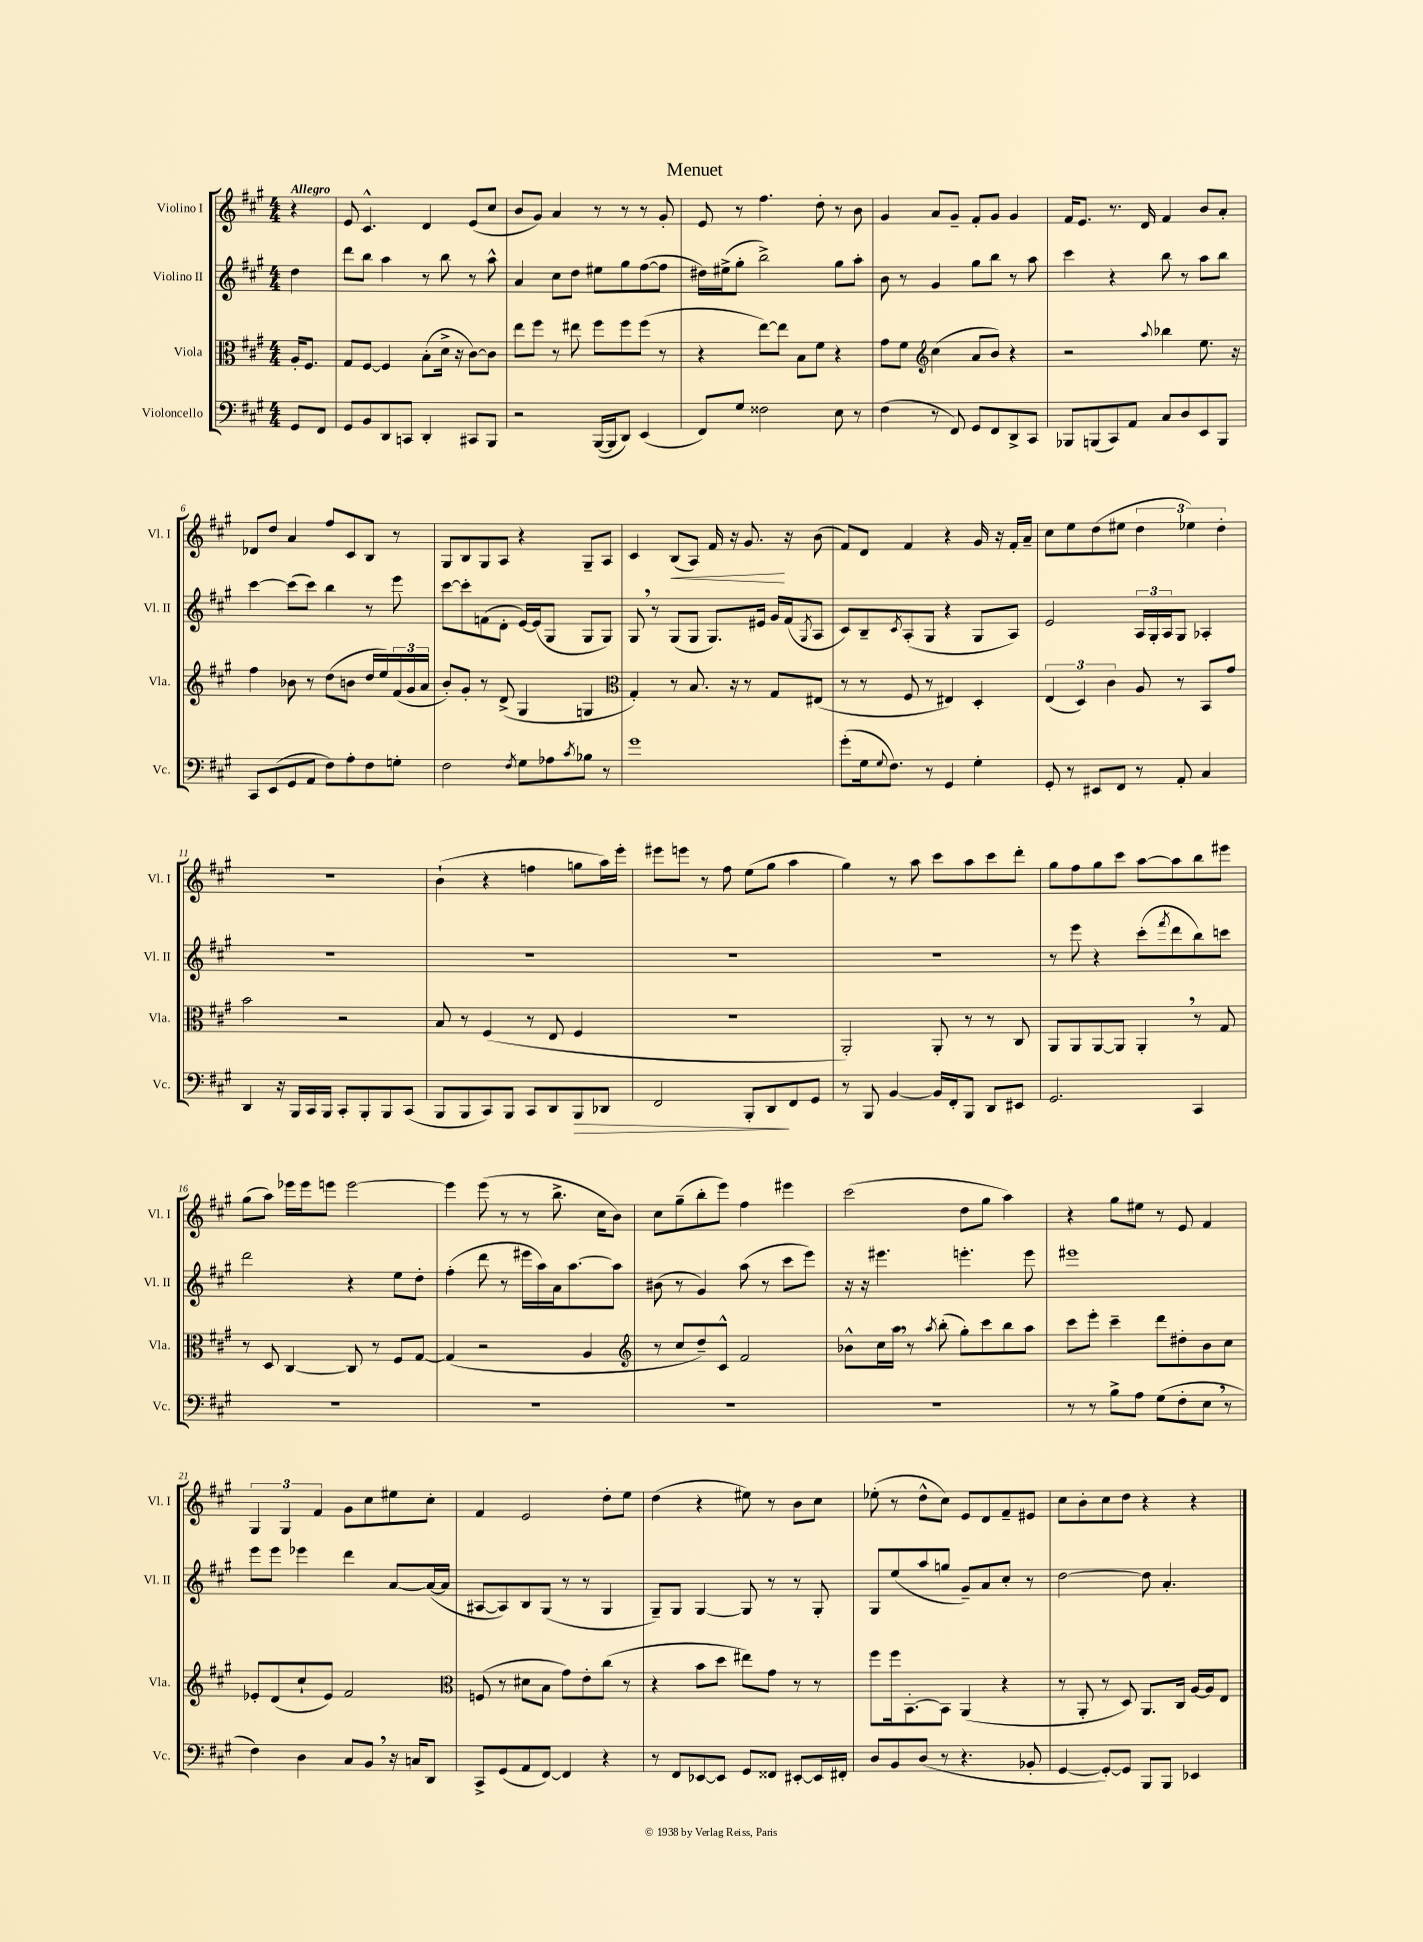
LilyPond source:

\header { title = "Menuet" }
<<
\new StaffGroup <<
\new Staff = "s0" \with { instrumentName = "Violino I" shortInstrumentName = "Vl. I" } {
    \clef treble \key a \major \numericTimeSignature \time 4/4 \partial 4 \tempo "Allegro"
    r4 |
    e'8 cis'4.-^ d'4 e'8( cis''8 |
    b'8 gis'8) a'4 r8 r8 r8 gis'8-. |
    e'8 r8 fis''4. d''8-. r8 b'8 |
    gis'4 a'8 gis'8-- fis'8-. gis'8 gis'4 |
    fis'16 e'8. r8. d'16 fis'4 b'8 a'8-. |
    des'8 d''8 a'4 fis''8 cis'8 b8 r8 |
    gis8 b8 gis8 a8 r4 gis8-- a8 |
    cis'4 b8\<( a8) fis'16 r16 gis'8.\! r16 b'8( |
    fis'8) d'8 fis'4 r4 gis'16 r16 fis'16-. a'16-- |
    cis''8 e''8 d''8( eis''8 \tuplet 3/2 { d''4 ees''4) d''4-. } |
    R1 |
    b'4-!( r4 f''4 g''8 a''16) e'''16-. |
    eis'''8 e'''8 r8 fis''8 e''8( gis''8 a''4 |
    gis''4) r8 a''8 cis'''8 a''8 cis'''8 d'''8-. |
    gis''8 fis''8 gis''8 cis'''8 a''8~ a''8 b''8 eis'''8 |
    gis''8( a''8) ees'''16 ees'''16 e'''8 e'''2~ |
    e'''4 e'''8( r8 r8 b''8.-> cis''16 b'8) |
    cis''8 gis''8--( b''8-. e'''8) fis''4 eis'''4 |
    cis'''2( d''8 gis''8 a''4) |
    r4 gis''8 eis''8 r8 e'8 fis'4 |
    \tuplet 3/2 { gis4 gis4 fis'4 } gis'8 cis''8 eis''8 cis''8-. |
    fis'4 e'2 d''8-. e''8 |
    d''4( r4 eis''8) r8 b'8 cis''8 |
    ees''8-.( r8 d''8-^ cis''8) e'8 d'8 fis'8-- eis'8 |
    cis''8 b'8-. cis''8 d''8 r4 r4 \bar "|." |
}
\new Staff = "s1" \with { instrumentName = "Violino II" shortInstrumentName = "Vl. II" } {
    \clef treble \key a \major \numericTimeSignature \time 4/4 \partial 4
    d''4 |
    d'''8 b''8 a''4 r8 b''8 r8 a''8-^ |
    a'4 cis''8 d''8 eis''8 gis''8 fis''8~( fis''8 |
    dis''16) eis''16->( gis''8-. b''2->) gis''8 a''8-. |
    b'8 r8 gis'4 gis''8 b''8 r8 a''8 |
    cis'''4 r4 b''8 r8 a''8 b''8 |
    cis'''4~ cis'''8( cis'''8) b''4 r8 e'''8 |
    cis'''8~ cis'''8-. f'8( d'8-. e'16~) e'16( gis8 gis8 gis8) |
    gis8 \breathe r8 gis8( gis8 gis8.) eis'16 gis'16 fis'16( \acciaccatura { gis8 } a8 |
    cis'8) b8-- \acciaccatura { cis'8 } a8-.( gis8 r4 gis8 a8) |
    e'2 \tuplet 3/2 { a16 gis16-. a16 } gis8 aes4-. |
    R1 |
    R1 |
    R1 |
    R1 |
    r8 e'''8 r4 cis'''8-.( \acciaccatura { fis'''8 } d'''8 b''8) c'''8 |
    d'''2 r4 e''8 d''8-. |
    fis''4-.( d'''8 r8 eis'''16 a''16) a'16 a''8.~ a''8 |
    bis'8( r8 gis'4) a''8( r8 cis'''8 e'''8) |
    r16 r16 eis'''4. e'''4.-. e'''8 |
    eis'''1 |
    e'''8 e'''8 ees'''4 d'''4 a'8~ a'16~( a'16 |
    ais8~ ais8) b8 gis8( r8 r8 gis4 |
    gis8--) gis8 gis4~ gis8 r8 r8 gis8-. |
    gis8 e''8( a''8 g''8 gis'8--) a'8 cis''8-. r8 |
    d''2~ d''8 a'4.-. \bar "|." |
}
\new Staff = "s2" \with { instrumentName = "Viola" shortInstrumentName = "Vla." } {
    \clef alto \key a \major \numericTimeSignature \time 4/4 \partial 4
    a16-. fis8. |
    gis8 fis8~ fis4 b8-.( d'16-> r16 cis'8~) cis'8 |
    e''8 fis''8 r8 eis''8 fis''8 fis''8 fis''8( r8 |
    r4 e''8~) e''8 b8 fis'8 r4 |
    gis'8 fis'8 \clef treble cis''4( a'8 b'8) r4 |
    r2 \appoggiatura { a''8 } bes''4 e''8. r16 |
    fis''4 bes'8 r8 d''8( b'8 d''16 e''16) \tuplet 3/2 { fis'16( gis'16 a'16 } |
    b'8-.) gis'8-. r8 d'8->( gis4 g4 |
    \clef alto gis4-.) r8 b8. r16 r8 gis8 eis8( |
    r8 r8 fis8 r8 eis4) d4-. |
    \tuplet 3/2 { e4( d4) cis'4 } a8 r8 b,8 gis'8 |
    b'2 r2 |
    b8 r8 fis4( r8 e8 fis4 |
    R1 |
    a,2-.) a,8-. r8 r8 cis8 |
    a,8 a,8 a,8~ a,8 a,4-. \breathe r8 gis8 |
    r8 d8 cis4~ cis8 r8 fis8 gis8~ |
    gis4( r2 a4 |
    \clef treble r8 cis''8 d''8--) cis'8-^ fis'2 |
    bes'8-^ cis''16 a''16 \breathe r8 \acciaccatura { a''8 } b''8-.( gis''8-.) cis'''8 b''8 a''8 |
    cis'''8 e'''8-. cis'''4-- d'''8 dis''8-. b'8 cis''8 |
    ees'8-. d'8( cis''8-! ees'8) fis'2 |
    \clef alto f8( r8 dis'8 b8 gis'8) e'8-. cis''8( r8 |
    r4 b'8 d''8 eis''8) gis'8 r8 r8 |
    fis''8 fis''16 b,8.~-. b,8 a,4( r4 |
    r8 a,8-. r8 d8) a,8. cis16 a16~ a16 e8 \bar "|." |
}
\new Staff = "s3" \with { instrumentName = "Violoncello" shortInstrumentName = "Vc." } {
    \clef bass \key a \major \numericTimeSignature \time 4/4 \partial 4
    gis,8 fis,8 |
    gis,8 b,8 d,8 c,8 d,4-. cis,8 b,,8 |
    r2 b,,16~( b,,16 d,8) e,4( |
    fis,8) gis8 fisis2 e8 r8 |
    fis4( r8 fis,8) gis,8 fis,8 d,8-> cis,8 |
    bes,,8 b,,8( cis,8) a,8 cis8 d8 e,8 b,,8 |
    cis,8 e,8( gis,8 a,8 fis8) a8-. fis8 g8-. |
    fis2 \acciaccatura { fis8 } gis8 aes8 \acciaccatura { cis'8 } bes8 r8 |
    gis'1 |
    gis'8-.( gis16 \appoggiatura { gis8 } fis8.) r8 gis,4 gis4-. |
    gis,8-. r8 eis,8 fis,8 r8 a,8-. cis4 |
    d,4 r16 b,,16 cis,16 b,,16 cis,8-. b,,8-. b,,8 cis,8( |
    b,,8 b,,8 cis,8) b,,8 cis,8 d,8 b,,8\> des,8 |
    fis,2 b,,8-. d,8\! fis,8 gis,8 |
    r8 b,,8 b,4~ b,16 fis,16-. b,,8 d,8 eis,8 |
    gis,2. cis,4 |
    R1 |
    R1 |
    R1 |
    R1 |
    r8 r8 b8-> a8 gis8( fis8-. e8 \breathe r8 |
    fis4) d4 cis8 b,8 \breathe r16 c16 d,8 |
    cis,8-> gis,8( a,8 fis,8~) fis,4 r4 |
    r8 fis,8 ees,8~ ees,8 gis,8 fisis,8 eis,8~-. eis,16 fis,16-. |
    d8 b,8 d8( r8 r4. bes,8-. |
    gis,4~ gis,8~-.) gis,8 b,,8 b,,8 ees,4 \bar "|." |
}
>>
>>
